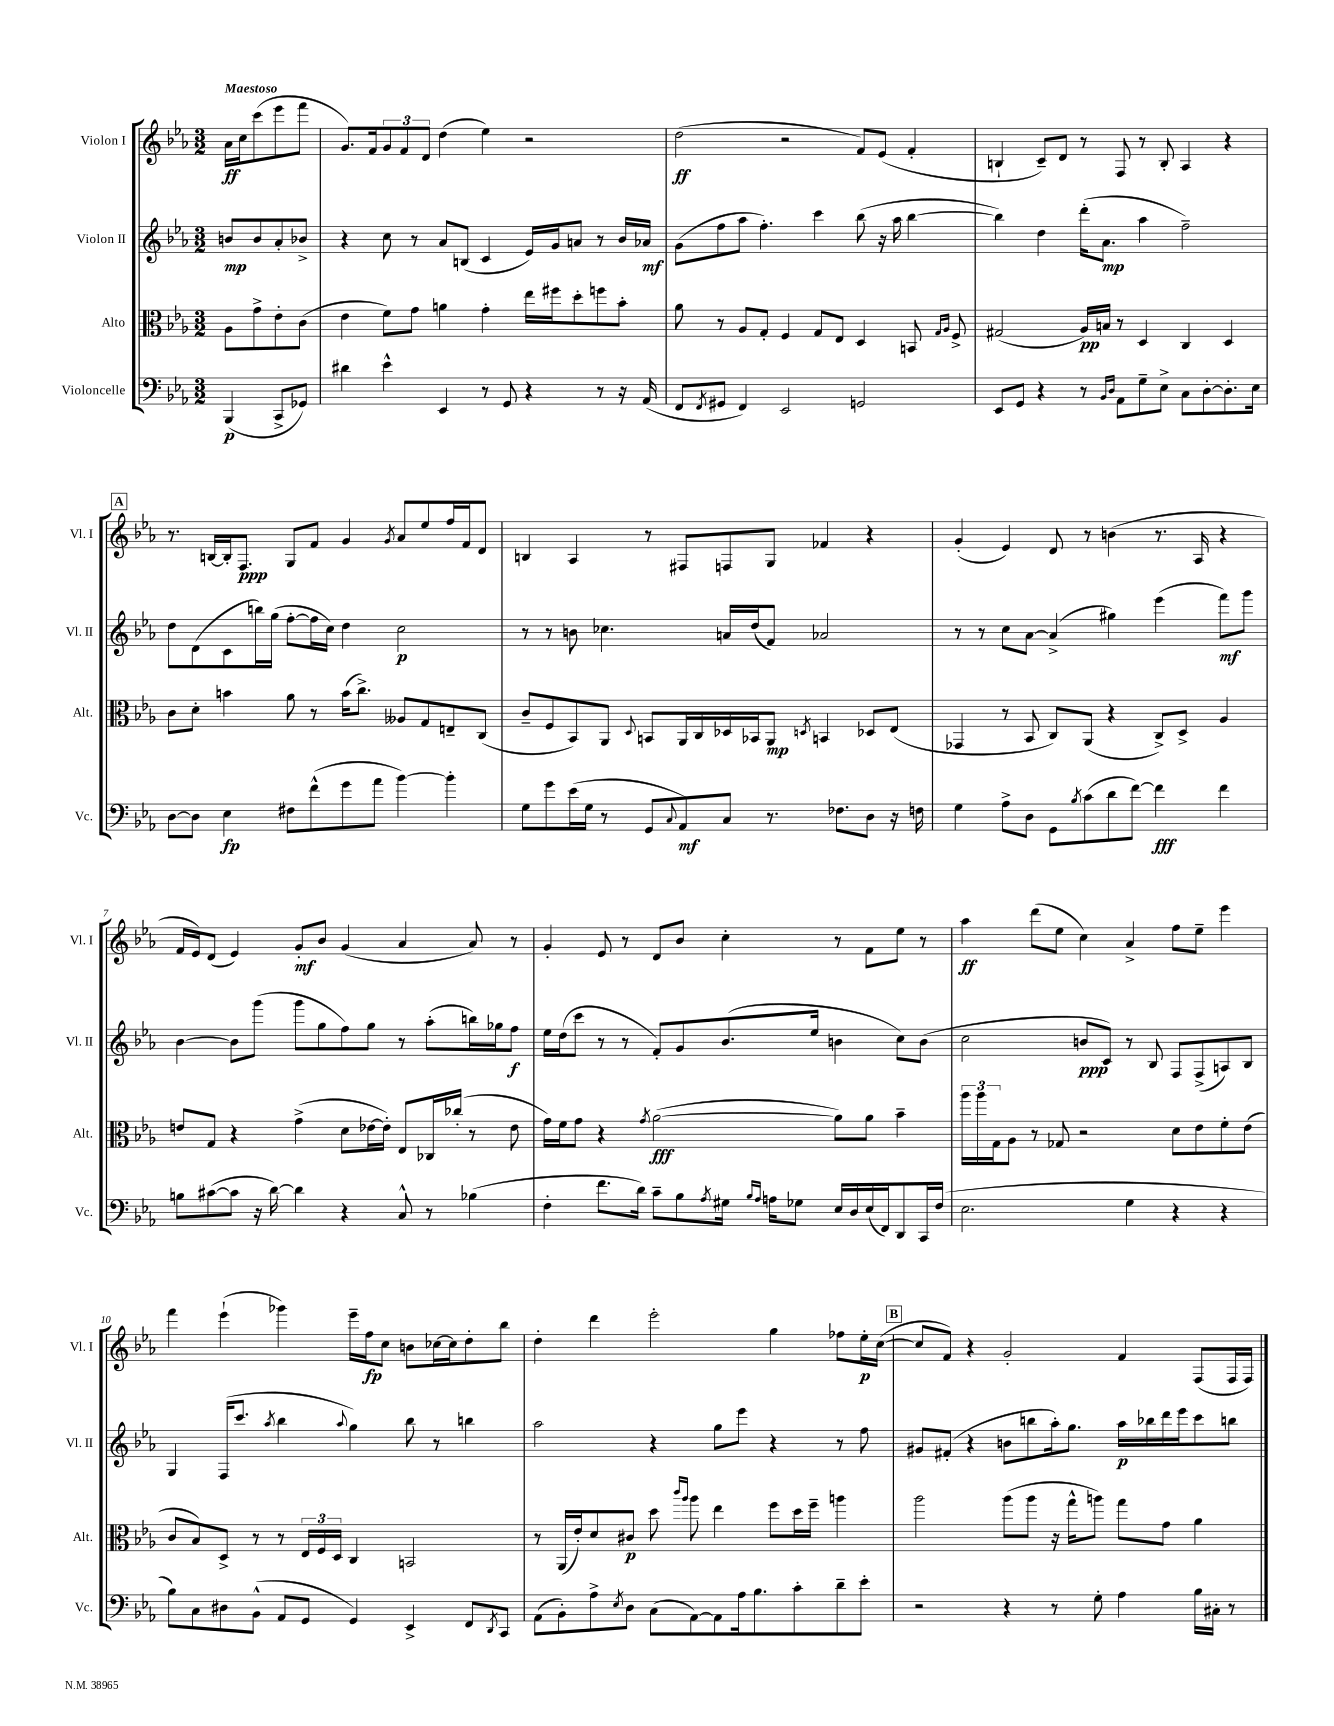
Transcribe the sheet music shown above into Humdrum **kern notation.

**kern	**dynam	**kern	**dynam	**kern	**dynam	**kern	**dynam
*part4	*part4	*part3	*part3	*part2	*part2	*part1	*part1
*staff4	*staff4	*staff3	*staff3	*staff2	*staff2	*staff1	*staff1
*I"Violoncelle	*	*I"Alto	*	*I"Violon II	*	*I"Violon I	*
*I'Vc.	*	*I'Alt.	*	*I'Vl. II	*	*I'Vl. I	*
*clefF4	*	*clefC3	*	*clefG2	*	*clefG2	*
*k[b-e-a-]	*	*k[b-e-a-]	*	*k[b-e-a-]	*	*k[b-e-a-]	*
*M3/2	*	*M3/2	*	*M3/2	*	*M3/2	*
=	=	=	=	=	=	=	=
!	!	!	!	!	!	!LO:TX:a:B:t=Maestoso	!
(4BBB-/	p	8A-\L	.	8bn/L	mp	16a-\LL	ff
.	.	.	.	.	.	16cc\J	.
.	.	8g^\	.	8b/	.	(8ccc\	.
8CC^/L	.	8e-'\	.	8a-'/	.	8eee-\	.
8GG-X/J)	.	(8c\J	.	8b-X^/J	.	8fff\J	.
=1	=1	=1	=1	=1	=1	=1	=1
4d#X\	.	4e-\	.	4r	.	8.g/L)	.
.	.	.	.	.	.	16f/k	.
4e-^^\	.	8f\L)	.	8cc\	.	12g/	.
.	.	.	.	.	.	12f/	.
.	.	8g\J	.	8r	.	.	.
.	.	.	.	.	.	12d/J	.
4EE-/	.	4an\	.	8a-/L	.	(4dd\	.
.	.	.	.	(8Bn/J	.	.	.
8r	.	4g'\	.	4c/	.	4ee-\)	.
8GG/	.	.	.	.	.	.	.
4r	.	16ee-\LL	.	16e-/LL)	.	2r	.
.	.	16ff#X\J	.	16g/J	.	.	.
.	.	8dd'\	.	8an/J	.	.	.
8r	.	8ffn\	.	8r	.	.	.
16r	.	8b-'\J	.	16b-/LL	.	.	.
(16AA-/	.	.	.	16a-X/JJ	mf	.	.
=2	=2	=2	=2	=2	=2	=2	=2
8FF/L	.	8a-\	.	(8g\L	.	(2dd\	ff
8qFF/	.	.	.	.	.	.	.
8GG#X/J	.	8r	.	8ff\	.	.	.
4FF/)	.	8A-/L	.	8aa-\J	.	.	.
.	.	8G'/J	.	4.ff'\)	.	.	.
2EE-/	.	4F/	.	.	.	2r	.
.	.	8G/L	.	4ccc\	.	.	.
.	.	8E-/J	.	.	.	.	.
2GGn/	.	4D/	.	(8bb-\	.	8f/L)	.
.	.	.	.	16r	.	(8e-/J	.
.	.	.	.	16aa-\	.	.	.
.	.	8BBn/	.	[4bb-\	.	4f'/	.
.	.	16qqG/LL	.	.	.	.	.
.	.	16qqA-/JJ	.	.	.	.	.
.	.	8F^/	.	.	.	.	.
=3	=3	=3	=3	=3	=3	=3	=3
8EE-/L	.	(2G#X/	.	4bb-\])	.	4Bn`/	.
8GG/J	.	.	.	.	.	.	.
4r	.	.	.	4dd\	.	8c~/L)	.
.	.	.	.	.	.	8d/J	.
8r	.	16A-/LL)	pp	(16ddd'\KL	.	8r	.
.	.	16Bn/JJ	.	8.a-\J	mp	.	.
16qqBB-/LL	.	.	.	.	.	.	.
16qqD/JJ	.	.	.	.	.	.	.
8AA-\L	.	8r	.	.	.	8F/	.
8G~\	.	4D/	.	4aa-\	.	8r	.
8E-^\J	.	.	.	.	.	8B'/	.
8C\L	.	4C/	.	2ff~\)	.	4A-/	.
[8D'\	.	.	.	.	.	.	.
8.D'\]	.	4D/	.	.	.	4r	.
16E-\Jk	.	.	.	.	.	.	.
!!LO:LB:g=z
!!LO:REH:place=s1:t=A
=4	=4	=4	=4	=4	=4	=4	=4
[8D\L	.	8c\L	.	8dd\L	.	8.r	.
8D\J]	.	8d'\J	.	(8d\	.	.	.
.	.	.	.	.	.	[16Bn/LL	.
4E-\	fp	4bn\	.	8c\	.	16B'/J]	.
.	.	.	.	.	.	8.F/J	ppp
.	.	.	.	16bbn\L)	.	.	.
.	.	.	.	(16gg\JJ	.	.	.
8F#X\L	.	8a-\	.	[8ff'\L	.	8G/L	.
(8f^^\	.	8r	.	16ff\L]	.	8f/J	.
.	.	.	.	16cc\JJ)	.	.	.
8g\	.	(16b\KL	.	4dd\	.	4g/	.
.	.	8.cc^\J)	.	.	.	.	.
8a-\J	.	.	.	.	.	.	.
.	.	.	.	.	.	8qg/	.
[4b-\)	.	8A--X/L	.	2cc\	p	8a-/L	.
.	.	8G/	.	.	.	8ee-/	.
4b-'\]	.	8En~/	.	.	.	16ff/L	.
.	.	.	.	.	.	16f/J	.
.	.	(8C/J	.	.	.	8d/J	.
=5	=5	=5	=5	=5	=5	=5	=5
8G\L	.	8c~/L	.	8r	.	4Bn/	.
8g\	.	8F/	.	8r	.	.	.
(16e-\L	.	8BB-/)	.	8bn\	.	4A-/	.
16G\JJ	.	.	.	.	.	.	.
8r	.	8AA-/J	.	4.cc-X\	.	.	.
.	.	8qqD/	.	.	.	.	.
8GG/L	.	8BBn/L	.	.	.	8r	.
8qqC/	.	.	.	.	.	.	.
8AA-/)	mf	16AA-/L	.	.	.	8F#X/L	.
.	.	16C/	.	.	.	.	.
8C/J	.	16D-X/	.	16an/LL	.	8Fn/	.
.	.	16BB-X/J	.	(16dd/J	.	.	.
8.r	.	8AA-/J	mp	8f/J)	.	8G/J	.
.	.	8qDn/	.	.	.	.	.
.	.	4BBn/	.	2a-X/	.	4f-X/	.
8.F-X\L	.	.	.	.	.	.	.
8D\J	.	8D-X/L	.	.	.	4r	.
16r	.	(8E-/J	.	.	.	.	.
16Fn\	.	.	.	.	.	.	.
=6	=6	=6	=6	=6	=6	=6	=6
4G\	.	4GG-X/	.	8r	.	(4g'/	.
.	.	.	.	8r	.	.	.
8A-^\L	.	8r	.	8cc\L	.	4e-/)	.
8D\J	.	8BB-/	.	[8a-\J	.	.	.
8GG\L	.	8C/L)	.	(4a-^/]	.	8d/	.
8qB-/	.	.	.	.	.	.	.
(8c\	.	(8AA-/J	.	.	.	8r	.
8d\	.	4r	.	4gg#X\)	.	(4bn\	.
[8f\J)	.	.	.	.	.	.	.
4f\]	fff	8C^/L)	.	(4eee-\	.	8.r	.
.	.	8D^/J	.	.	.	.	.
.	.	.	.	.	.	16A-/	.
4f\	.	4A-/	.	8fff\L)	mf	4r	.
.	.	.	.	8ggg\J	.	.	.
!!LO:LB:g=z
=7	=7	=7	=7	=7	=7	=7	=7
8Bn\L	.	8en/L	.	[4b-\	.	16f/LL	.
.	.	.	.	.	.	16e-/J)	.
([8c#X\	.	8G/J	.	.	.	(8d/J	.
8c#\J]	.	4r	.	8b-\L]	.	4e-/)	.
16r	.	.	.	(8ggg\J	.	.	.
[16d\)	.	.	.	.	.	.	.
4d\]	.	(4g^\	.	8ggg\L	.	8g'/L	mf
.	.	.	.	8gg\	.	8b-/J	.
4r	.	8d\L	.	8ff\)	.	(4g/	.
.	.	[16e-X\L	.	8gg\J	.	.	.
.	.	16e-'\JJ])	.	.	.	.	.
8C^^/	.	8E-/L	.	8r	.	4a-/	.
8r	.	16C-X/L	.	(8aa-'\L	.	.	.
.	.	(16cc-X'/JJ	.	.	.	.	.
(4B-X\	.	8r	.	16bbn\L)	.	8a-/)	.
.	.	.	.	16gg-X\J	.	.	.
.	.	8e-\	.	8ff\J	f	8r	.
=8	=8	=8	=8	=8	=8	=8	=8
4F'\	.	16g\LL)	.	16ee-\LL	.	4g'/	.
.	.	16f\J	.	(16dd\J	.	.	.
.	.	8g\J	.	8ccc\J	.	.	.
8.f\L	.	4r	.	8r	.	8e-/	.
.	.	.	.	8r	.	8r	.
16d\Jk)	.	.	.	.	.	.	.
.	.	8qg/	.	.	.	.	.
8c~\L	.	([2a-\	fff	8f'/L)	.	8d/L	.
8B-\	.	.	.	8g/	.	8b-/J	.
8qA-/	.	.	.	.	.	.	.
16G#X\Jk	.	.	.	(8.b-/	.	4cc'\	.
16qqB-/LL	.	.	.	.	.	.	.
16qqA-/JJ	.	.	.	.	.	.	.
16An\KL	.	.	.	.	.	.	.
8G-X\J	.	.	.	.	.	.	.
.	.	.	.	16ee-/Jk	.	.	.
16E-/LL	.	8a-\L])	.	4bn\	.	8r	.
16D/	.	.	.	.	.	.	.
(16E-/	.	8a-\J	.	.	.	8f\L	.
16FF/J)	.	.	.	.	.	.	.
8DD/	.	4b-~\	.	8cc\L)	.	8ee-\J	.
16CC/L	.	.	.	(8b\J	.	8r	.
(16F/JJ	.	.	.	.	.	.	.
=9	=9	=9	=9	=9	=9	=9	=9
2.E-\	.	24aa-\LL	.	2cc\	.	4aa-\	ff
.	.	24aa-\	.	.	.	.	.
.	.	24G\J	.	.	.	.	.
.	.	8A-\J	.	.	.	.	.
.	.	8r	.	.	.	(8ddd\L	.
.	.	8G-X/	.	.	.	8ee-\J	.
.	.	2r	.	8bn/L	ppp	4cc\)	.
.	.	.	.	8c/J)	.	.	.
4G\	.	.	.	8r	.	4a-^/	.
.	.	.	.	8B-/	.	.	.
4r	.	8d\L	.	8F/L	.	8ff\L	.
.	.	8e-\	.	(8F^/	.	8ee-~\J	.
4r	.	8f'\	.	8An/)	.	4eee-\	.
.	.	(8e-\J	.	8B-/J	.	.	.
!!LO:LB:g=z
=10	=10	=10	=10	=10	=10	=10	=10
8B-\L)	.	8c/L	.	4G/	.	4fff\	.
8C\	.	8B-/)	.	.	.	.	.
8D#X\	.	8D^/J	.	(16F/KL	.	(4eee-`\	.
.	.	.	.	8.ccc/J	.	.	.
(8BB-^^\J	.	8r	.	.	.	.	.
.	.	.	.	8qaa-/	.	.	.
8AA-/L	.	8r	.	4bb-\	.	4ggg-X\)	.
8GG/J	.	24E-/LL	.	.	.	.	.
.	.	24F/	.	.	.	.	.
.	.	24D/JJ	.	.	.	.	.
.	.	.	.	8qqaa-/	.	.	.
4GG/)	.	4C/	.	4gg\)	.	16eee-~\LL	.
.	.	.	.	.	.	16ff\J	fp
.	.	.	.	.	.	8cc\J	.
4EE-^/	.	2BBn/	.	8bb-\	.	8bn\L	.
.	.	.	.	8r	.	[16cc-X\L	.
.	.	.	.	.	.	16cc-\J]	.
8FF/L	.	.	.	4bbn\	.	8dd'\	.
8qDD/	.	.	.	.	.	.	.
8CC/J	.	.	.	.	.	8bb-\J	.
=11	=11	=11	=11	=11	=11	=11	=11
(8AA-\L	.	8r	.	2aa-\	.	4dd'\	.
8BB-'\)	.	(16AA-/LL	.	.	.	.	.
.	.	16e-'/J)	.	.	.	.	.
8A-^\	.	8d/	.	.	.	4ddd\	.
8qE-/	.	.	.	.	.	.	.
8D\J	.	8c#X/J	p	.	.	.	.
(8C\L	.	8dd\	.	4r	.	2eee-'\	.
.	.	16qqccc/LL	.	.	.	.	.
.	.	16qqaa-/JJ	.	.	.	.	.
[8AA-\)	.	8aa-\	.	.	.	.	.
8AA-\]	.	4ee-\	.	8gg\L	.	.	.
16A-\k	.	.	.	8eee-\J	.	.	.
8.B-\	.	.	.	.	.	.	.
.	.	8ff\L	.	4r	.	4gg\	.
8c'\	.	16dd\L	.	.	.	.	.
.	.	16ff~\JJ	.	.	.	.	.
8d~\	.	4aan\	.	8r	.	8ff-X\L	.
8e-'\J	.	.	.	8ff\	.	16ee-'\L	p
.	.	.	.	.	.	([16cc\JJ	.
!!LO:REH:place=s1:t=B
=12	=12	=12	=12	=12	=12	=12	=12
2r	.	2aa-\	.	8g#X/L	.	8cc/L]	.
.	.	.	.	(8f#X'/J	.	8f/J)	.
.	.	.	.	4r	.	4r	.
4r	.	(8aa-\L	.	8bn\L	.	2g'/	.
.	.	8aa-\J	.	8bbn\	.	.	.
8r	.	16r	.	16aa-'\k)	.	.	.
.	.	16gg^^\KL	.	8.gg\J	.	.	.
8G'\	.	8aan\J)	.	.	.	.	.
4A-\	.	8gg\L	.	16aa-\LL	p	4f/	.
.	.	.	.	16bb-X\	.	.	.
.	.	8g\J	.	16ddd\	.	.	.
.	.	.	.	16eee-\J	.	.	.
16B-\LL	.	4a-\	.	8ccc\	.	(8F/L	.
16C#X'\JJ	.	.	.	.	.	.	.
8r	.	.	.	8bbn\J	.	16F/L	.
.	.	.	.	.	.	16F/JJ)	.
==	==	==	==	==	==	==	==
*-	*-	*-	*-	*-	*-	*-	*-
